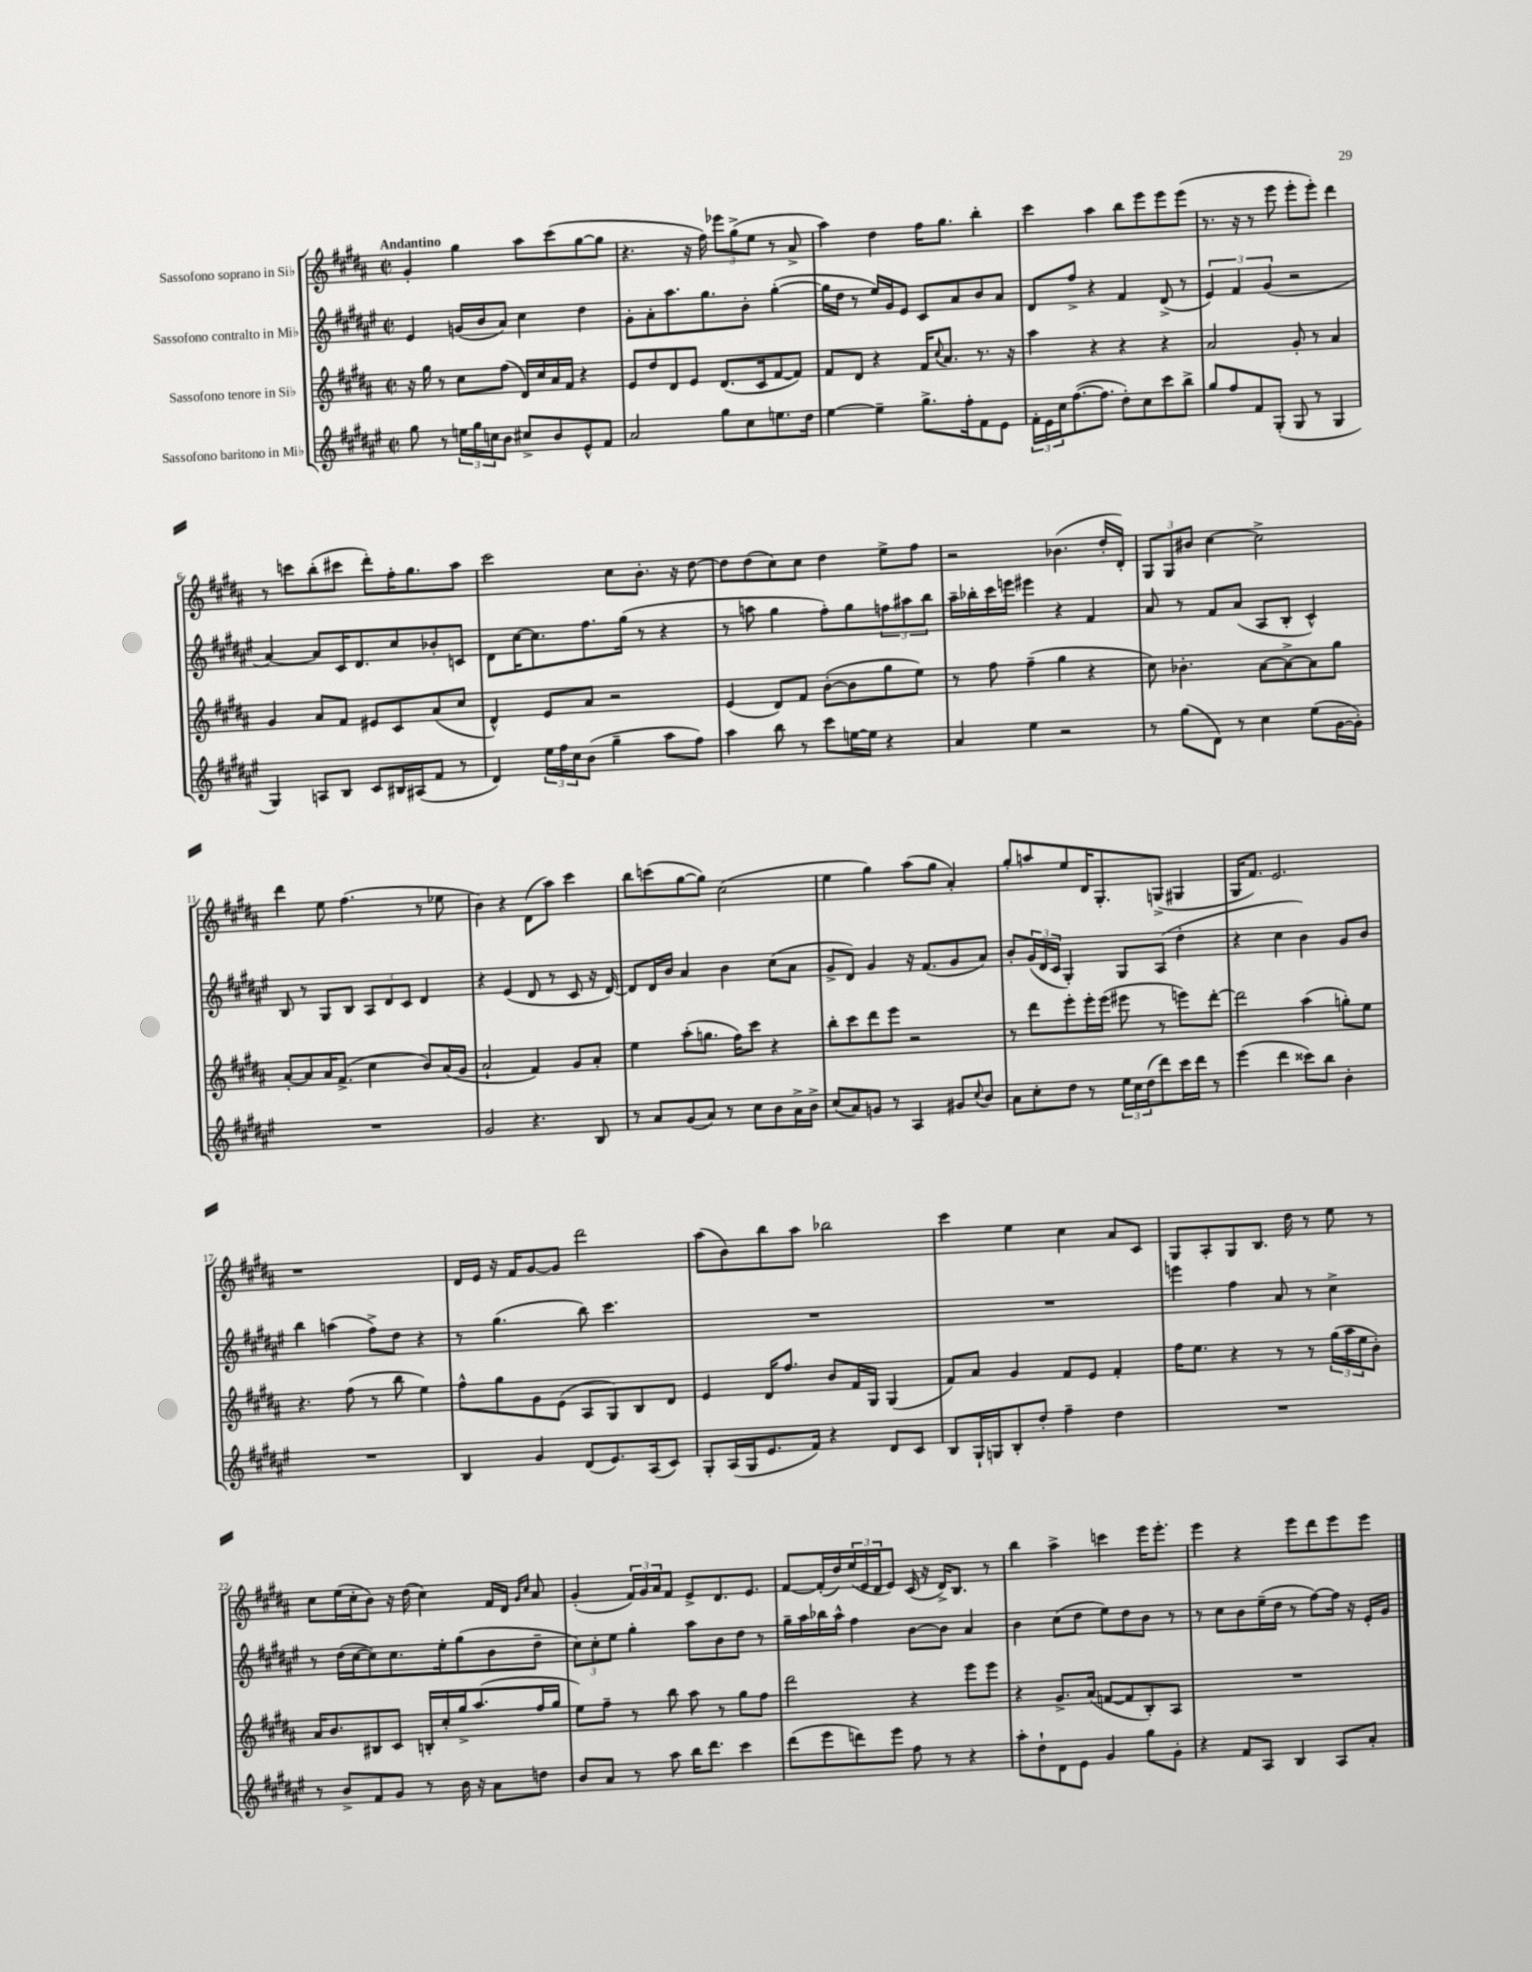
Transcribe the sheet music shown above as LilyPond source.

<<
\new StaffGroup <<
\new Staff = "s0" \with { instrumentName = "Sassofono soprano in Sib" } {
    \clef treble \key b \major \defaultTimeSignature \time 2/2 \tempo "Andantino"
    gis'4-. gis''4 ais''8 cis'''8( gis''8~ gis''8 |
    r4. r16 fis''16) \tuplet 3/2 { ees'''8 gis''8->( e''8 } r8 ais'8-> |
    ais''4) dis''4 fis''16 gis''8. b''4-. |
    cis'''4 ais''4 b''8 e'''8 e'''8 e'''8( |
    r8. r16 r8 e'''8 e'''8-. e'''8-.) dis'''4 |
    r8 c'''8 b''8-.( cis'''8 dis'''8-.) fis''16-. gis''8. ais''8 |
    cis'''2 cis''8 b'8.-. r16 dis''8~ |
    dis''8 dis''8( cis''8) cis''8 dis''4 e''8-> fis''8 |
    r2 bes'4.( dis''16-. dis'16-.) |
    \tuplet 3/2 { gis8 gis8 bis'8 } cis''4~ cis''2-> |
    dis'''4 e''8 fis''4.( r8 ees''8 |
    b'4) r4 dis'8( ais''8) cis'''4 |
    b''8 c'''8( gis''8~ gis''8) cis''2( |
    e''4 gis''4) ais''8( gis''8 ais'4-.) |
    gis''8-. a''8 e''8 dis'16 gis8.-. g8->( gis4 |
    gis16 fis'8.) e'2. |
    r1 |
    dis'16 e'16 r16 fis'16 gis'8~ gis'8 dis'''2 |
    ais''8( b'8) b''8 ais''8 bes''2 |
    cis'''4 e''4 cis''4 ais'8 cis'8 |
    gis8 ais8-. gis8 b8. dis''16 r8 e''8 r8 |
    cis''8 e''16( cis''16-. b'8) r16 dis''16( cis''4) fis'16 dis'16 \grace { gis'16 cis''16 } ais'8 |
    gis'4-.( \tuplet 3/2 { fis'16) gis'16 ais'16 } fis'8 e'8-> dis'8. e'8. |
    fis'8~ fis'16-.( dis''16) \tuplet 3/2 { e''16( e'16 dis'16 } e'8) cis'16( r16 dis'16->) b8. r8 |
    b''4 ais''4-> c'''4 e'''16 e'''8.-. |
    e'''4 r4 e'''8 dis'''8 e'''8 e'''8 \bar "|." |
}
\new Staff = "s1" \with { instrumentName = "Sassofono contralto in Mib" } {
    \clef treble \key fis \major \defaultTimeSignature \time 2/2
    eis'4 g'16( b'16 ais'8) cis''4 dis''4 |
    gis'8-. ais'8-. ais''8. gis''8. b'8-. gis''4~-.( |
    gis''16 dis''16 r8 eis''16) gis'16 eis'8 cis'8 ais'8 b'8 ais'8 |
    dis'8 fis''8-> r4 fis'4 dis'8->( r8 |
    \tuplet 3/2 { eis'4) fis'4 gis'4( } r2 |
    ais'4~) ais'8 cis'16 dis'8. cis''8 bes'8-. c'8 |
    dis'8 cis''16~ cis''8. fis''8. gis''16( r8 r4 |
    r8 a''8 gis''4 fis''8-.) gis''8 \tuplet 3/2 { f''8 ais''8 b''8 } |
    ais''16-- bes''16-. cis'''16 e'''16 eis'''4 r4 fis'4 |
    ais'8 r8 fis'8 ais'8( ais8 b8-. cis'4-^) |
    b8 r8 gis8 b8 \tuplet 3/2 { ais8 dis'8 cis'8 } dis'4 |
    r4 eis'4( dis'8 r8 cis'8 r16 dis'16~) |
    dis'8 dis'16 b'16 ais'4 b'4 cis''8( ais'8 |
    gis'8-> dis'8) gis'4 r16 fis'8.( gis'8 ais'8) |
    b'8-. \tuplet 3/2 { gis'16( dis'16 cis'16 } gis4-.) gis8 ais8( dis''4-. |
    r4 cis''4 b'4) gis'8 b'8 |
    b''4 a''4( fis''8->) dis''8 r4 |
    r8 gis''4.( b''8) cis'''4. |
    R1 |
    R1 |
    e'''4 fis''4 ais'8 r8 cis''4-> |
    r8 dis''16( cis''16~ cis''8) cis''8. eis''16-. gis''8( b'8 dis''8-- |
    \tuplet 3/2 { cis''8) cis''8-. eis''8 } gis''4-. ais''8 b'8 dis''8 r8 |
    gis''16-- ais''16 bes''16 ais''16-^ fis''4 b'8~ b'8 ais'4 |
    b'4 cis''8( dis''8 eis''8) dis''8 b'8 r8 |
    r8 cis''8 b'8 eis''16--( dis''16 r8 fis''8~) fis''16 r16 eis'16-. gis'16 \bar "|." |
}
\new Staff = "s2" \with { instrumentName = "Sassofono tenore in Sib" } {
    \clef treble \key b \major \defaultTimeSignature \time 2/2
    r16 gis''16 r8 cis''8 fis''8( dis'16) cis''16 ais'16 fis'16 r4 |
    e'8 dis''8 dis'8 e'8 dis'8.( cis'16 fis'8~ fis'8) |
    fis'8 dis'8 r4 fis'16 \appoggiatura { cis''8 } ais'8. r8. r16 |
    ais''4 r4 r4 r4 |
    ais'2 gis'8-. r8 ais'4 |
    gis'4 ais'8 fis'8 eis'8 cis'8 ais'8( cis''8 |
    dis'4-^) e'8 ais'8 r2 |
    e'4( dis'8) fis'8 b'8~-.( b'8 gis''8 e''8) |
    r8 fis''8 fis''4--( gis''4 r4 |
    cis''8) bes'4.-. ais'8~ ais'8~-> ais'8 gis''8 |
    ais'8~-. ais'8 ais'16 fis'8.->( cis''4 b'8) ais'16( gis'16 |
    ais'2-! fis'4) gis'8 ais'8-. |
    e''4 ais''8-.( g''8. fis''16) cis'''8 r4 |
    b''8-. cis'''8 dis'''8 e'''8 r2 |
    r8 dis'''8 e'''8-. e'''16-. e'''16( eis'''8 r8 e'''8) dis'''8~-. |
    dis'''2 ais''4( g''8-.) e''8 |
    r4. fis''8( r8 b''8 e''4) |
    fis''8-^ gis''8 gis'8 e'8( ais8 gis8) b8 dis'8 |
    e'4 dis'16 fis''8. b'8 fis'16 gis16 gis4( |
    fis'8) ais'8 gis'4 fis'8 e'8 fis'4-. |
    fis''16 e''8. r4 r8 r8 \tuplet 3/2 { gis''16( ais''16 e''16 } b'8-.) |
    ais'16 b'8. bis8 cis'8 b16-. cis''16-. gis''16-> ais''8.( fis''16 gis''16 |
    e''8) fis''8-- r8 b''8 ais''8 r8 gis''8 fis''8 |
    dis'''2 r4 e'''8 e'''8 |
    r4 gis'8.-> ais'16( f'8~ f'8 b8-.) ais8 |
    R1 \bar "|." |
}
\new Staff = "s3" \with { instrumentName = "Sassofono baritono in Mib" } {
    \clef treble \key fis \major \defaultTimeSignature \time 2/2
    gis''8 r8 \tuplet 3/2 { e''16 gis''16 c''16 } b'8 cis''8-> b'8 eis'8-^ fis'8 |
    ais'2 gis''8 cis''8 e''8. dis''16 |
    eis''4~ eis''4-- gis''8.-> fis''16-. fis'8 eis'8 |
    \tuplet 3/2 { fis'16-. eis'16 cis''16 } fis''8.~( fis''8. dis''8-.) cis''8 cis'''8 b''8-> |
    gis''8 fis''8 fis'8 gis8-.( gis8 r8 gis4 |
    gis4) a8 b8 cis'8 bis16 ais16( fis'8 r8 |
    dis'4) \tuplet 3/2 { eis''16 fis''16 cis''16 } b'8( gis''4-- ais''8 fis''8) |
    ais''4 b''8 r8 cis'''8 e''16~ e''16 r4 |
    ais'4 eis''4 r2 |
    r8 gis''8( dis'8) r8 cis''4 eis''8( gis'16~ gis'16-.) |
    R1 |
    gis'2 r4. b8 |
    r8 ais'8 gis'8( ais'8) r8 cis''8 b'8 ais'16-> b'16-> |
    cis''8( ais'8) g'8 r8 ais4 gis'8 \appoggiatura { cis''8 } b'8 |
    ais'8 cis''8-. dis''8 r8 \tuplet 3/2 { eis''16 cis''16 dis''16( } dis'''8) cis'''16 dis'''16 r8 |
    eis'''4( dis'''4 cisis'''8) b''8 b'4-. |
    R1 |
    b4 gis'4 dis'8( eis'8.) ais16( cis'8) |
    gis8-. ais16( gis16 eis'8. fis'16) r4 dis'8 cis'8 |
    b8 gis16-! g16 b8-. dis''8-. fis''4-- dis''4 |
    R1 |
    r8 b'8-> fis'8 gis'8 r8 b'16 r16 ais'8 d''8 |
    b'8 ais'8 r8 ais''8 b''16 dis'''8. cis'''4 |
    dis'''8( eis'''8 d'''8) eis'''8 fis''8 r8 r4 |
    ais''8-. dis''8-! dis'8 eis'8 gis'4 gis''8 gis'8-. |
    r4 fis'8 ais8 b4 ais8 ais'8-. \bar "|." |
}
>>
>>
